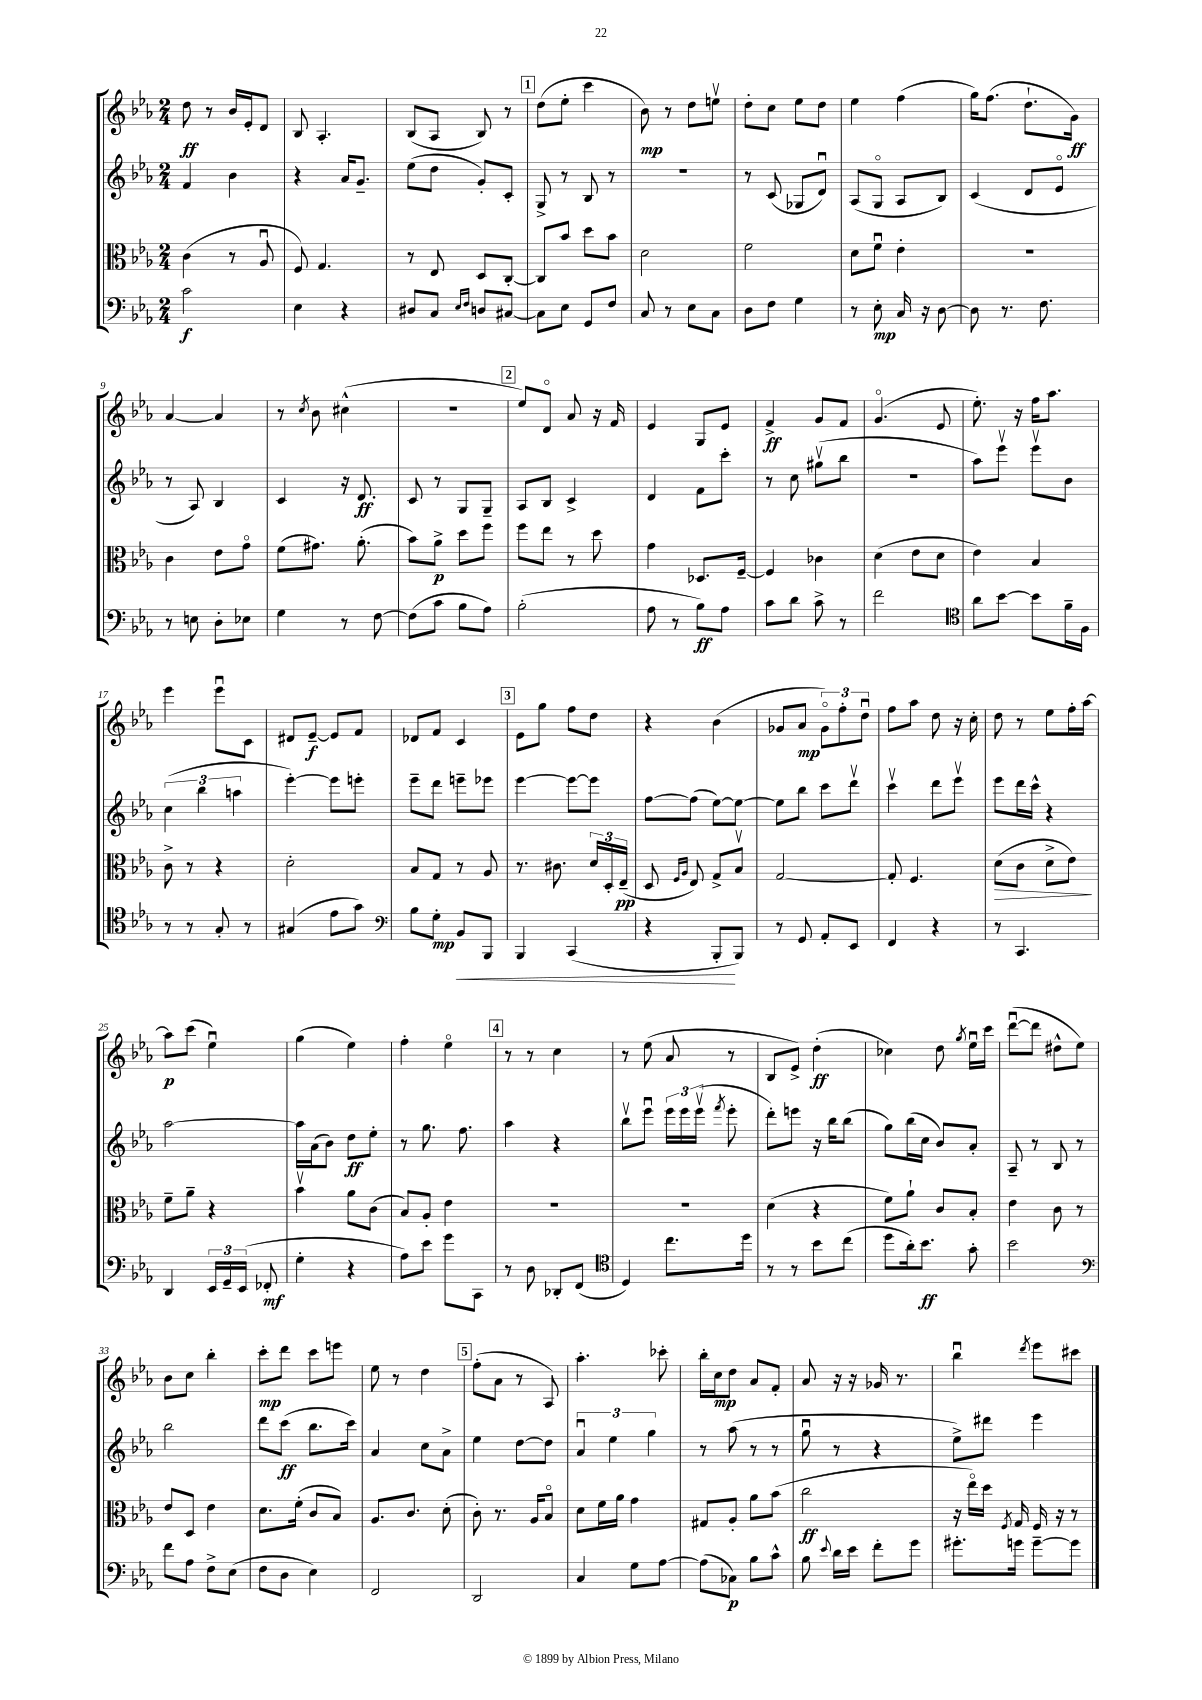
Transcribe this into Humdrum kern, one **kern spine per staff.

**kern	**dynam	**kern	**dynam	**kern	**dynam	**kern	**dynam
*part4	*part4	*part3	*part3	*part2	*part2	*part1	*part1
*staff4	*staff4	*staff3	*staff3	*staff2	*staff2	*staff1	*staff1
*clefF4	*	*clefC3	*	*clefG2	*	*clefG2	*
*k[b-e-a-]	*	*k[b-e-a-]	*	*k[b-e-a-]	*	*k[b-e-a-]	*
*M2/4	*	*M2/4	*	*M2/4	*	*M2/4	*
=1	=1	=1	=1	=1	=1	=1	=1
2c\	f	(4c\	.	4f/	.	8dd\	ff
.	.	.	.	.	.	8r	.
.	.	8r	.	4b-\	.	16b-/LL	.
.	.	.	.	.	.	16e-'/J	.
.	.	8A-u/	.	.	.	8d/J	.
=2	=2	=2	=2	=2	=2	=2	=2
4E-\	.	8F/)	.	4r	.	8B-/	.
.	.	4.G/	.	.	.	4.A-'/	.
4r	.	.	.	16a-/KL	.	.	.
.	.	.	.	8.g~/J	.	.	.
=3	=3	=3	=3	=3	=3	=3	=3
8D#X/L	.	8r	.	(8ee-\L	.	(8B-/L	.
8C/J	.	8E-/	.	8dd\J	.	8A-/J	.
16qqE-/LL	.	.	.	.	.	.	.
16qqF/JJ	.	.	.	.	.	.	.
8Dn/L	.	8D/L	.	8g'/L)	.	8B-/)	.
[8C#X/J	.	[8C'/J	.	8c'/J	.	8r	.
!!LO:REH:place=s1:t=1
=4	=4	=4	=4	=4	=4	=4	=4
8C#\L]	.	8C/L]	.	8G^/	.	(8dd\L	.
8E-\J	.	8b-/J	.	8r	.	8ee-'\J	.
8GG/L	.	8dd\L	.	8B-/	.	4ccc\	.
8F/J	.	8b-\J	.	8r	.	.	.
=5	=5	=5	=5	=5	=5	=5	=5
8C/	.	2d\	.	2r	.	8b-\)	mp
8r	.	.	.	.	.	8r	.
8E-\L	.	.	.	.	.	8dd\L	.
8C\J	.	.	.	.	.	8eenv\J	.
=6	=6	=6	=6	=6	=6	=6	=6
8D\L	.	2f\	.	8r	.	8dd'\L	.
8F\J	.	.	.	(8c/	.	8cc\J	.
4G\	.	.	.	8G-X/L	.	8ee-\L	.
.	.	.	.	8du/J)	.	8dd\J	.
=7	=7	=7	=7	=7	=7	=7	=7
8r	.	8d\L	.	(8A-/L	.	4ee-\	.
8E-'\	mp	8fu\J	.	8G/J	.	.	.
16C/	.	4e-'\	.	8A-/L	.	(4ff\	.
16r	.	.	.	.	.	.	.
[8D\	.	.	.	8B-/J)	.	.	.
=8	=8	=8	=8	=8	=8	=8	=8
8D\]	.	2r	.	(4c/	.	16gg\KL)	.
.	.	.	.	.	.	(8.ff\J	.
8.r	.	.	.	.	.	.	.
.	.	.	.	8d/L	.	8.dd`\L	.
8.F\	.	.	.	.	.	.	.
.	.	.	.	8e-/J	.	.	.
.	.	.	.	.	.	16g\Jk)	ff
!!LO:LB:g=z
=9	=9	=9	=9	=9	=9	=9	=9
8r	.	4c\	.	8r	.	[4a-/	.
8En\	.	.	.	8A-/)	.	.	.
8D'\L	.	8e-\L	.	4B-/	.	4a-/]	.
8E-X\J	.	8g\J	.	.	.	.	.
=10	=10	=10	=10	=10	=10	=10	=10
4G\	.	(8f\L	.	4c/	.	8r	.
.	.	.	.	.	.	8qcc/	.
.	.	8.g#X\J)	.	.	.	8b-\	.
8r	.	.	.	16r	.	(4cc#X^^\	.
.	.	(8.a-'\	.	8.d/	ff	.	.
[8F\	.	.	.	.	.	.	.
=11	=11	=11	=11	=11	=11	=11	=11
(8F\L]	.	8b-\L)	.	8c/	.	2r	.
8c\J	.	8a-^\J	p	8r	.	.	.
8B-\L	.	8dd\L	.	8G/L	.	.	.
8A-\J)	.	8ff\J	.	8G~/J	.	.	.
!!LO:REH:place=s1:t=2
=12	=12	=12	=12	=12	=12	=12	=12
(2B-'\	.	8ff\L	.	8A-/L	.	8ee-/L)	.
.	.	8ee-\J	.	8B-/J	.	8d/J	.
.	.	8r	.	4c^/	.	8a-/	.
.	.	8dd\	.	.	.	16r	.
.	.	.	.	.	.	16f/	.
=13	=13	=13	=13	=13	=13	=13	=13
8A-\	.	4g\	.	4d/	.	4e-/	.
8r	.	.	.	.	.	.	.
8B-\L)	ff	8.D-X/L	.	8f\L	.	8G/L	.
8A-\J	.	.	.	8ccc'\J	.	8e-/J	.
.	.	[16F~/Jk	.	.	.	.	.
=14	=14	=14	=14	=14	=14	=14	=14
8c\L	.	4F/]	.	8r	.	4f^/	ff
8d\J	.	.	.	8cc\	.	.	.
8c^\	.	4c-X\	.	(8gg#Xv\L	.	8g/L	.
8r	.	.	.	8bb-\J	.	8f/J	.
=15	=15	=15	=15	=15	=15	=15	=15
2f\	.	(4d\	.	2r	.	(4.g/	.
.	.	8e-\L	.	.	.	.	.
.	.	8d\J	.	.	.	8e-/	.
=16	=16	=16	=16	=16	=16	=16	=16
*clefC4	*	*	*	*	*	*	*
8a-\L	.	4e-\)	.	8aa-\L)	.	8.ee-'\)	.
[8b-\J	.	.	.	8eee-v\J	.	.	.
.	.	.	.	.	.	16r	.
8b-\L]	.	4B-/	.	8eee-v\L	.	16ff\KL	.
.	.	.	.	.	.	8.aa-\J	.
16f~\L	.	.	.	8b-\J	.	.	.
16F\JJ	.	.	.	.	.	.	.
!!LO:LB:g=z
=17	=17	=17	=17	=17	=17	=17	=17
8r	.	8c^\	.	(6cc\	.	4eee-\	.
8r	.	8r	.	.	.	.	.
.	.	.	.	6bb-\	.	.	.
8G'/	.	4r	.	.	.	8eee-u\L	.
.	.	.	.	6aan\	.	.	.
8r	.	.	.	.	.	8c\J	.
=18	=18	=18	=18	=18	=18	=18	=18
(4G#X/	.	2d'\	.	[4eee-'\)	.	8d#X/L	.
.	.	.	.	.	.	[8e-~/J	f
8e-\L	.	.	.	8eee-\L]	.	8e-/L]	.
8g\J)	.	.	.	8eeen'\J	.	8f/J	.
=19	=19	=19	=19	=19	=19	=19	=19
*clefF4	*	*	*	*	*	*	*
8B-\L	.	8B-/L	.	8eee-~\L	.	8d-X/L	.
!	!LO:HP:b	!	!	!	!	!	!
8G'\J	< mp	8G/J	.	8ddd\J	.	8f/J	.
8BB-/L	.	8r	.	8eeen~\L	.	4c/	.
8BBB-/J	.	8A-/	.	8eee-X\J	.	.	.
!!LO:REH:place=s1:t=3
=20	=20	=20	=20	=20	=20	=20	=20
4BBB-/	.	8.r	.	[4eee-\	.	8e-\L	.
.	.	.	.	.	.	8gg\J	.
.	.	8.c#X\	.	.	.	.	.
(4CC/	.	.	.	8eee-\L_	.	8ff\L	.
.	.	24d/LL	.	8eee-\J]	.	8dd\J	.
.	.	24D'/	.	.	.	.	.
.	.	(24E-~/JJ	pp	.	.	.	.
=21	=21	=21	=21	=21	=21	=21	=21
4r	.	8D/	.	[8ff\L	.	4r	.
.	.	16qqF/LL	.	.	.	.	.
.	.	16qqA-/JJ	.	.	.	.	.
.	.	8E-/)	.	(8ff\J]	.	.	.
8BBB-'/L	.	8G^/L	.	[8ee-\L)	.	(4b-\	.
8BBB-/J)	[	8B-v/J	.	8ee-\J_	.	.	.
=22	=22	=22	=22	=22	=22	=22	=22
8r	.	[2G/	.	8ee-\L]	.	8g-X/L	.
8GG/	.	.	.	8bb-\J	.	8a-/J	mp
8AA-'/L	.	.	.	8ccc\L	.	12g-\L)	.
.	.	.	.	.	.	12ff'\	.
8EE-/J	.	.	.	8dddv\J	.	.	.
.	.	.	.	.	.	12ddu\J	.
=23	=23	=23	=23	=23	=23	=23	=23
4FF/	.	8G'/]	.	4cccv\	.	8ff\L	.
.	.	4.F/	.	.	.	8aa-\J	.
4r	.	.	.	8ddd\L	.	8dd\	.
.	.	.	.	8eee-v\J	.	16r	.
.	.	.	.	.	.	16cc'\	.
=24	=24	=24	=24	=24	=24	=24	=24
!	!	!	!LO:HP:b	!	!	!	!
8r	.	(8d\L	>	8eee-\L	.	8dd\	.
4.CC/	.	8c\J	.	16ddd\L	.	8r	.
.	.	.	.	16ccc^^\JJ	.	.	.
.	.	8d^\L	.	4r	.	8ee-\L	.
.	.	8e-\J)	.	.	.	16ff'\L	.
.	.	.	.	.	.	[16aa-\JJ	.
.	.	.	]	.	.	.	.
!!LO:LB:g=z
=25	=25	=25	=25	=25	=25	=25	=25
4DD/	.	8f~\L	.	[2aa-\	.	8aa-\L]	p
.	.	8a-~\J	.	.	.	(8ccc\J	.
24EE-/LL	.	4r	.	.	.	4ee-u\)	.
24GG~/	.	.	.	.	.	.	.
(24EE-/JJ	.	.	.	.	.	.	.
8FF-X'/	mf	.	.	.	.	.	.
=26	=26	=26	=26	=26	=26	=26	=26
4G'\	.	4b-v\	.	16aa-\LL]	.	(4gg\	.
.	.	.	.	(16a-\J	.	.	.
.	.	.	.	8b-\J)	.	.	.
4r	.	8a-\L	.	8dd\L	ff	4ee-\)	.
.	.	(8c\J	.	8ee-'\J	.	.	.
=27	=27	=27	=27	=27	=27	=27	=27
8A-\L)	.	8B-/L)	.	8r	.	4ff'\	.
8e-\J	.	8A-'/J	.	8.gg\	.	.	.
8g\L	.	4e-\	.	.	.	4ee-\	.
.	.	.	.	8.ff\	.	.	.
8CC\J	.	.	.	.	.	.	.
!!LO:REH:place=s1:t=4
=28	=28	=28	=28	=28	=28	=28	=28
8r	.	2r	.	4aa-\	.	8r	.
8D\	.	.	.	.	.	8r	.
8DD-X'/L	.	.	.	4r	.	4cc\	.
(8FF/J	.	.	.	.	.	.	.
=29	=29	=29	=29	=29	=29	=29	=29
*clefC4	*	*	*	*	*	*	*
4D/)	.	2r	.	8bb-v\L	.	8r	.
.	.	.	.	8eee-u\J	.	(8ee-\	.
8.cc\L	.	.	.	24eee-\LL	.	8a-/	.
.	.	.	.	24eee-\	.	.	.
.	.	.	.	(24eee-v\JJ	.	.	.
.	.	.	.	8qfff/	.	.	.
.	.	.	.	8eee-'\	.	8r	.
16dd\Jk	.	.	.	.	.	.	.
=30	=30	=30	=30	=30	=30	=30	=30
8r	.	(4d\	.	8ddd'\L)	.	8B-/L	.
8r	.	.	.	8eeen\J	.	8e-^/J)	.
8b-\L	.	4r	.	16r	.	(4dd'\	ff
.	.	.	.	16bb-\KL	.	.	.
(8cc\J	.	.	.	(8bb-\J	.	.	.
=31	=31	=31	=31	=31	=31	=31	=31
8dd\L	.	8f\L)	.	8gg\L)	.	4cc-X\)	.
16a-'\k)	.	8a-`\J	.	(16bb-\L	.	.	.
8.b-\J	ff	.	.	16cc\JJ	.	.	.
.	.	8c/L	.	8b-/L)	.	8dd\	.
.	.	.	.	.	.	8qgg/	.
8g'\	.	8B-'/J	.	8a-'/J	.	16ee-u\LL	.
.	.	.	.	.	.	16ccc\JJ	.
=32	=32	=32	=32	=32	=32	=32	=32
2b-\	.	4e-\	.	8A-~/	.	([8dddu\L	.
.	.	.	.	8r	.	8ddd\J]	.
.	.	8c\	.	8B-/	.	8dd#X^^\L	.
.	.	8r	.	8r	.	8ee-\J)	.
!!LO:LB:g=z
=33	=33	=33	=33	=33	=33	=33	=33
*clefF4	*	*	*	*	*	*	*
8f\L	.	8e-/L	.	2bb-\	.	8b-\L	.
8A-\J	.	8D/J	.	.	.	8cc\J	.
8F^\L	.	4e-\	.	.	.	4bb-'\	.
(8E-\J	.	.	.	.	.	.	.
=34	=34	=34	=34	=34	=34	=34	=34
8F\L	.	8.d\L	.	8ddd\L	.	8ccc'\L	mp
8D\J	.	.	.	(8ccc\J	ff	8ddd\J	.
.	.	(16f'\Jk	.	.	.	.	.
4E-\)	.	8c/L	.	8.bb-\L	.	8ccc\L	.
.	.	8B-/J)	.	.	.	8eeen\J	.
.	.	.	.	16ccc\Jk)	.	.	.
=35	=35	=35	=35	=35	=35	=35	=35
2FF/	.	8.A-/L	.	4a-/	.	8ee-\	.
.	.	.	.	.	.	8r	.
.	.	8.c/J	.	.	.	.	.
.	.	.	.	8cc\L	.	4dd\	.
.	.	(8d'\	.	8a-^\J	.	.	.
!!LO:REH:place=s1:t=5
=36	=36	=36	=36	=36	=36	=36	=36
2DD/	.	8c'\)	.	4ee-\	.	(8ff'\L	.
.	.	8.r	.	.	.	8a-\J	.
.	.	.	.	[8dd\L	.	8r	.
.	.	16A-/KL	.	.	.	.	.
.	.	8B-/J	.	8dd\J]	.	8A-/)	.
=37	=37	=37	=37	=37	=37	=37	=37
4C/	.	8d\L	.	6a-u/	.	4.aa-'\	.
.	.	16f\L	.	.	.	.	.
.	.	.	.	6ee-\	.	.	.
.	.	16a-\JJ	.	.	.	.	.
8G\L	.	4g\	.	.	.	.	.
.	.	.	.	6gg\	.	.	.
[8A-\J	.	.	.	.	.	8ccc-X'\	.
=38	=38	=38	=38	=38	=38	=38	=38
(8A-\L]	.	8G#X/L	.	8r	.	16bb-'\LL	.
.	.	.	.	.	.	16cc\J	mp
8C-X\J)	p	8A-'/J	.	(8aa-\	.	8dd\J	.
8B-\L	.	8a-\L	.	8r	.	8a-/L	.
8c^^\J	.	(8b-\J	.	8r	.	8f'/J	.
=39	=39	=39	=39	=39	=39	=39	=39
8B-\	.	2cc\	ff	8ggu\	.	8a-/	.
8qqe-/	.	.	.	.	.	.	.
16d\LL	.	.	.	8r	.	16r	.
16e-\JJ	.	.	.	.	.	16r	.
8f'\L	.	.	.	4r	.	16g-X/	.
.	.	.	.	.	.	8.r	.
8g\J	.	.	.	.	.	.	.
=40	=40	=40	=40	=40	=40	=40	=40
8.g#X'\L	.	16r	.	8ee-^\L)	.	4bb-u\	.
.	.	16ee-\LL)	.	.	.	.	.
.	.	16dd\JJ	.	8ddd#X\J	.	.	.
.	.	8qF/	.	.	.	.	.
16gn\Jk	.	16G/	.	.	.	.	.
.	.	.	.	.	.	8qddd/	.
[8g~\L	.	16F/	.	4eee-\	.	8eee-\L	.
.	.	16r	.	.	.	.	.
8g\J]	.	8r	.	.	.	8ccc#X\J	.
==	==	==	==	==	==	==	==
*-	*-	*-	*-	*-	*-	*-	*-
